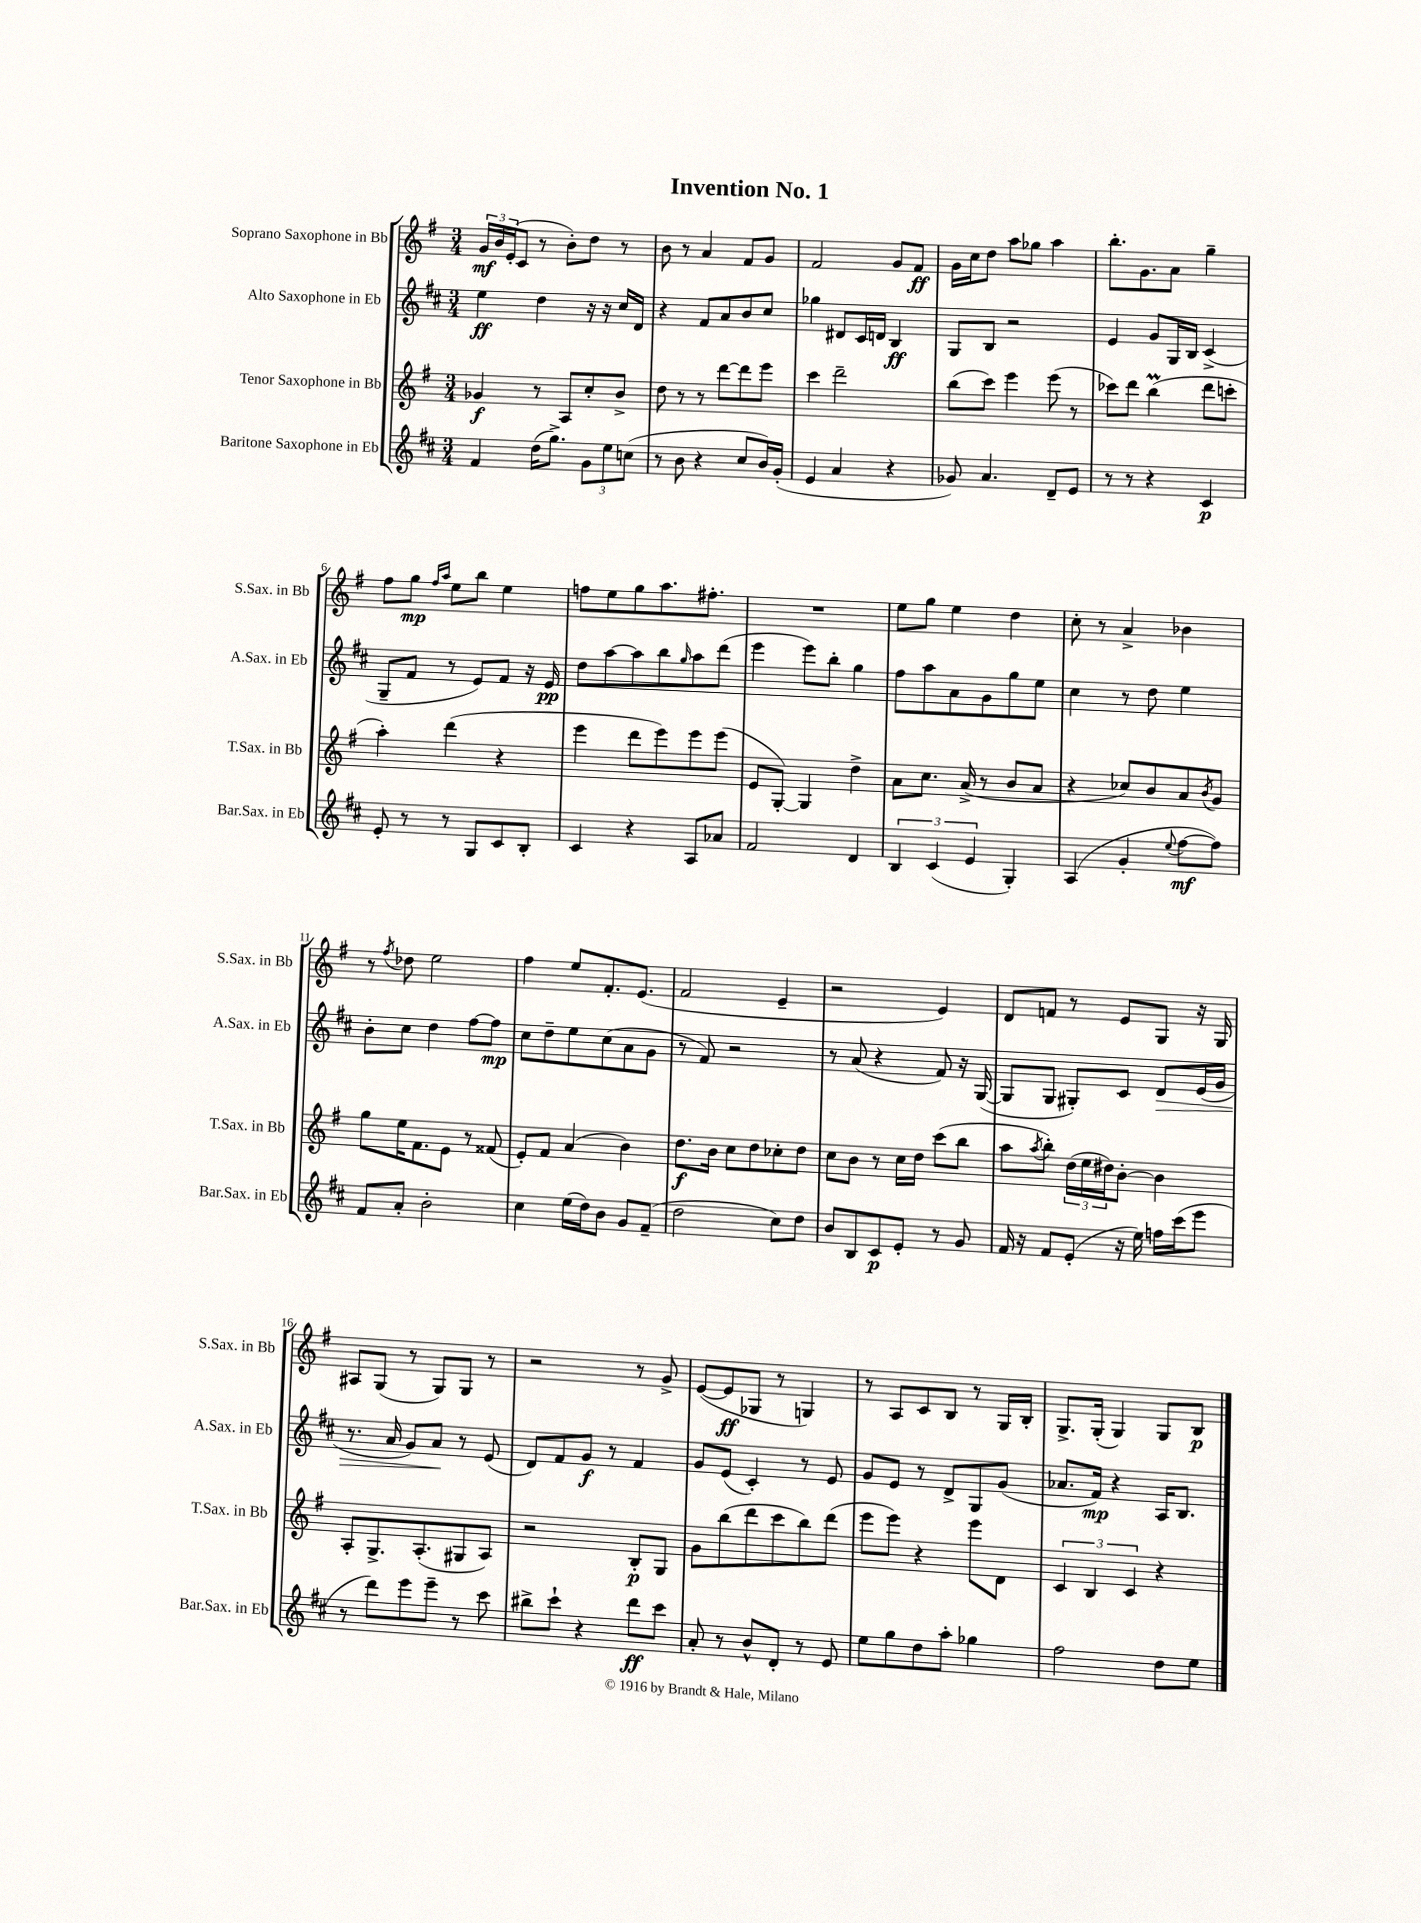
\header { title = "Invention No. 1" }
<<
\new StaffGroup <<
\new Staff = "s0" \with { instrumentName = "Soprano Saxophone in Bb" shortInstrumentName = "S.Sax. in Bb" } {
    \clef treble \key g \major \numericTimeSignature \time 3/4
    \tuplet 3/2 { g'16\mf b'16 e'16-.( } c'8 r8 b'8-.) d''8 r8 |
    b'8 r8 a'4 fis'8 g'8 |
    fis'2 g'8 fis'8\ff |
    g'16 c''16 d''8 a''8 ges''8 a''4 |
    b''8.-. g'8. a'8 g''4-- |
    fis''8 g''8\mp \grace { fis''16 a''16 } e''8 b''8 e''4 |
    f''8 e''8 g''8 a''8. fis''8.-. |
    R2. |
    e''8 g''8 e''4 d''4 |
    c''8-. r8 a'4-> bes'4 |
    r8 \acciaccatura { fis''8 } des''8 e''2 |
    fis''4 e''8 fis'8.-. e'8.( |
    fis'2 e'4-- |
    r2 e'4) |
    d'8 f'8 r8 e'8 g8 r16 g16 |
    ais8 g8( r8 g8) g8 r8 |
    r2 r8 g'8-> |
    e'8~( e'8\ff ges8 r8 g4) |
    r8 a8 c'8 b8 r8 g16 b16-. |
    g8.-> g16-.( g4) g8 b8\p \bar "|." |
}
\new Staff = "s1" \with { instrumentName = "Alto Saxophone in Eb" shortInstrumentName = "A.Sax. in Eb" } {
    \clef treble \key d \major \numericTimeSignature \time 3/4
    e''4\ff d''4 r16 r16 cis''16 d'16 |
    r4 fis'8 a'8 b'8 cis''8 |
    ges''4 dis'8 cis'16 d'16 b4\ff |
    g8 b8 r2 |
    e'4 g'8 g16 b16 cis'4->( |
    g8-- fis'8 r8 e'8) fis'8 r16 e'16\pp |
    d''8 a''8~ a''8 b''8 \grace { g''16 } a''8 d'''8( |
    e'''4 e'''8) b''8-. g''4 |
    fis''8 a''8 a'8 g'8 g''8 e''8 |
    cis''4 r8 d''8 e''4 |
    b'8-. cis''8 d''4 fis''8~ fis''8\mp |
    cis''8 d''8-- e''8 cis''8( a'8 g'8 |
    r8 fis'8) r2 |
    r8 a'8( r4 fis'8) r16 g16~( |
    g8 g8 gis8-.) cis'8 d'8\> e'16( g'16 |
    r8. a'16 g'8) a'8\! r8 e'8( |
    d'8) fis'8 g'8\f r8 fis'4 |
    g'8 e'8( cis'4-.) r8 e'8 |
    g'8 e'8 r8 d'8-> g8 g'8( |
    aes'8. fis'16\mp) r4 a16 b8. \bar "|." |
}
\new Staff = "s2" \with { instrumentName = "Tenor Saxophone in Bb" shortInstrumentName = "T.Sax. in Bb" } {
    \clef treble \key g \major \numericTimeSignature \time 3/4
    ges'4\f r8 a8 c''8-. b'8-> |
    d''8 r8 r8 d'''8~ d'''8 e'''8 |
    c'''4 d'''2-- |
    b''8( c'''8) e'''4 e'''8( r8 |
    ces'''8) d'''8 b''4\prall( d'''8 c'''8-. |
    a''4-.) d'''4( r4 |
    e'''4 d'''8 e'''8) e'''8 e'''8( |
    e'8 g8~-.) g4 d''4-> |
    a'8 c''8. a'16->( r8 b'8 a'8 |
    r4 ces''8) b'8 a'8 \acciaccatura { b'8 } g'8 |
    g''8 e''16 fis'8. e'8 r8 fisis'8( |
    e'8-.) fis'8 a'4( b'4) |
    d''8.\f b'16 c''8 d''8 ces''8-. d''8 |
    c''8 b'8 r8 c''16 d''16 c'''8( b''8 |
    a''8 \acciaccatura { a''8 } b''8-.) \tuplet 3/2 { d''16( e''16 dis''16) } b'8~-. b'4 |
    a8-. g8.-> a8.-.( gis8 a8) |
    r2 b8-.\p g8 |
    g'8 b''8( d'''8 c'''8 b''8) d'''8( |
    e'''8 e'''8) r4 e'''8 d'8 |
    \tuplet 3/2 { c'4 b4 c'4 } r4 \bar "|." |
}
\new Staff = "s3" \with { instrumentName = "Baritone Saxophone in Eb" shortInstrumentName = "Bar.Sax. in Eb" } {
    \clef treble \key d \major \numericTimeSignature \time 3/4
    fis'4 d''16( g''8.->) \tuplet 3/2 { g'8 e''8 c''8( } |
    r8 b'8 r4 cis''8 b'16) g'16-.( |
    e'4 a'4 r4 |
    ges'8) a'4. d'8-- e'8 |
    r8 r8 r4 cis'4\p |
    e'8-. r8 r8 g8 cis'8 b8-. |
    cis'4 r4 a8 aes'8 |
    fis'2 d'4 |
    \tuplet 3/2 { b4 cis'4( e'4 } g4-.) |
    a4( g'4-. \appoggiatura { e''8 } fis''8~\mf fis''8) |
    fis'8 a'8-. b'2-. |
    cis''4 e''16( d''16) b'8 g'8 fis'8--( |
    d''2 cis''8) d''8 |
    b'8 b8 cis'8\p e'8-. r8 g'8 |
    fis'16 r16 fis'8 e'8-.( r16 e''16) f''16 cis'''16( e'''8 |
    r8 d'''8) e'''8 e'''8-- r8 cis'''8 |
    bis''8-> cis'''8-! r4 d'''8\ff cis'''8 |
    a'8-. r8 b'8-^ d'8-. r8 e'8 |
    e''8 g''8 d''8 a''8-. ges''4 |
    fis''2 d''8 e''8 \bar "|." |
}
>>
>>
